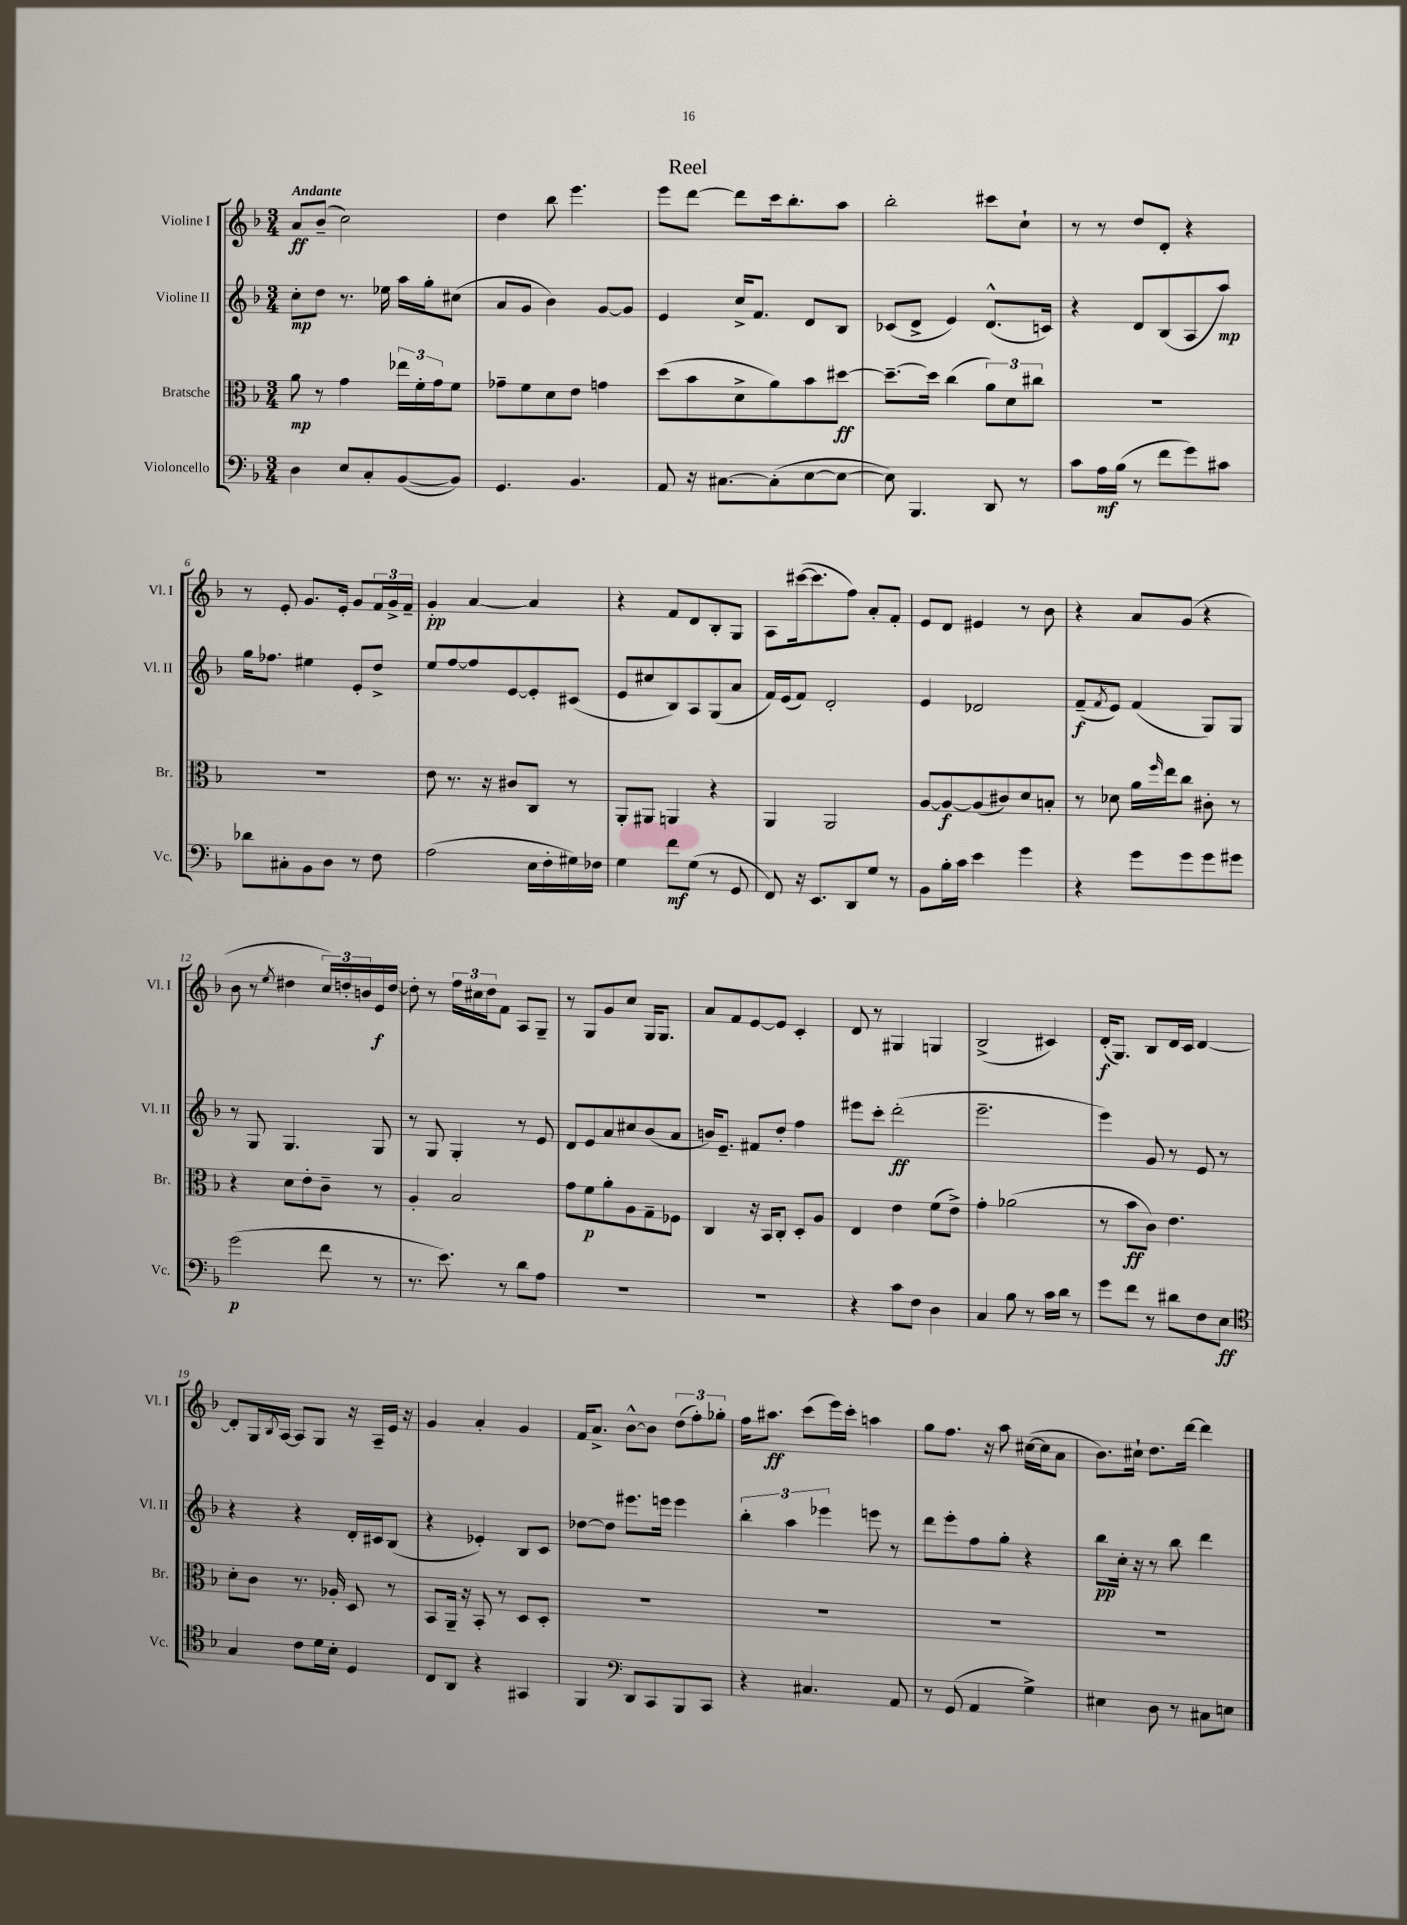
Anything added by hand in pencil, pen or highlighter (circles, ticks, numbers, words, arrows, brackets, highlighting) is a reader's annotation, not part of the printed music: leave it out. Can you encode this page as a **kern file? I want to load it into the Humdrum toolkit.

**kern	**kern	**kern	**kern
*staff4	*staff3	*staff2	*staff1
*clefF4	*clefC3	*clefG2	*clefG2
*k[b-]	*k[b-]	*k[b-]	*k[b-]
*M3/4	*M3/4	*M3/4	*M3/4
4D	8a	8cc'	8a
.	8r	8dd	(8b-~
8E	4g	8.r	2cc)
8C'	.	.	.
.	.	16ee-	.
([8BB-	24ee-	16aa	.
.	24f'	.	.
.	.	16gg'	.
.	24g	.	.
8BB-])	8f	(8cc#	.
=	=	=	=
4.GG	8g-~	8a	4dd
.	8f	8g	.
.	8d	4b-)	8bb-
4.BB-	8e	.	4.eee
.	4g	[8g	.
.	.	8g]	.
=	=	=	=
8AA	(8dd	4e	8eee
16r	8b-	.	[8ddd
[8.C#	.	.	.
.	8d^	16cc^	8ddd]
.	.	8.f	.
(8C#']	8a)	.	16ccc
.	.	.	8.bb-'
[8E	8b-	8d	.
8E_	[8dd#	8B-	8aa
=	=	=	=
8E])	8.dd#~_	(8c-	2bb-'
4.BBB-	.	8d^	.
.	16dd#]	.	.
.	(4cc	4e)	.
8DD	12a)	(8.d^^	8ccc#
.	12d	.	.
8r	.	.	8cc`
.	12cc#	.	.
.	.	16c)	.
=	=	=	=
8c	2.r	4r	8r
16A	.	.	8r
(16B-	.	.	.
8r	.	8d	8dd
8f	.	(8B-	8d'
8g)	.	8A	4r
8c#	.	8aa)	.
=	=	=	=
8d-	2.r	16gg	8r
.	.	8.ff-	.
8C#'	.	.	8e'
8BB-	.	4ee#	8.g
8D	.	.	.
.	.	.	16e'
8r	.	8e'	8g
8F	.	8dd^	24f
.	.	.	24g^
.	.	.	24f~
=	=	=	=
(2A	8e	8ee	4g'
.	8.r	[8ff	.
.	.	8ff]	[4a
.	16r	.	.
.	8c#	[8e	.
16E	8C	8e']	4a]
16F'	.	.	.
16G#)	8r	(8c#	.
16F-	.	.	.
=	=	=	=
4G	8AA'	8e	4r
.	8AA#	8cc#	.
8f	4AA	8B-)	8f
(8G	.	8A	8d
8r	4r	(8G	8B-'
8GG	.	8a	8G
=	=	=	=
8FF)	4AA	16f)	8A
.	.	(16e	.
16r	.	8f)	([16ccc#
8.EE	.	.	8.ccc#]
.	2AA	2d'	.
8DD	.	.	8ff)
8G	.	.	8a'
8r	.	.	8f'
=	=	=	=
8BB-	[8A	4e	8e
16B-'	8A_	.	8d
16c	.	.	.
4e	(8A]	2d-	4e#
.	8c#)	.	.
4g	8d	.	8r
.	8B'	.	8b-
=	=	=	=
4r	8r	(8f~	4r
.	.	8qf	.
.	8d-	8e)	.
8g	16a	(4f	8a
.	16qqff	.	.
.	16ee	.	.
8g	8cc	.	(8g
8g	8c#'	8G)	4r
8g#	8r	8G	.
=	=	=	=
(2g	4r	8r	8b-
.	.	8G	8r
.	.	.	8qee
.	8d	4.G	4dd#
.	8e'	.	.
8f	8c~	.	24cc)
.	.	.	24dd'
.	.	.	24b
8r	8r	8G	16e
.	.	.	[16dd
=	=	=	=
8.r	4A'	8r	8dd']
.	.	8G	8r
8.e)	.	.	.
.	2B-	4G'	24ff
.	.	.	24cc#
.	.	.	24dd
8r	.	.	8f
8d	.	8r	8A
8A	.	8e	8G~
=	=	=	=
2.r	8g	8d	8r
.	8f	8e	8G
.	8a'	8a	8g
.	8A	8cc#	8cc
.	8G~	(8b-	16G
.	.	.	8.G
.	8F-	8a	.
=	=	=	=
2.r	4C	16b)	8a
.	.	8.e~	.
.	.	.	8f
.	16r	8f#	[8e
.	16BB-	.	.
.	8C'	8dd'	8e]
.	8D'	4ff	4c'
.	8A	.	.
=	=	=	=
4r	4E	8eee#	8d
.	.	8ccc'	8r
8c	4e	(2ddd'	4G#
8F	.	.	.
4D	(8f	.	4G
.	8e^)	.	.
=	=	=	=
4C	4g'	2.eee~	(2B-^
8B-	(2a-	.	.
8r	.	.	.
16c	.	.	4c#)
16d	.	.	.
8r	.	.	.
=	=	=	=
8g	8r	4eee)	(16d'
.	.	.	8.G)
8f	8b-	.	.
8r	8c)	8g	8B-
8d#	4.e	8r	16d
.	.	.	16c
8F	.	8e	[4d
8E	.	8r	.
=	=	=	=
*clefC4	*	*	*
4G	8d'	4r	8d']
.	8c	.	16G
.	.	.	8qB-
.	.	.	[16A
8c	8.r	4r	8A]
16d	.	.	8G
16B-'	16A-'	.	.
4D	8D	16d'	16r
.	.	16c#	16A~
.	8r	(8B-	16e
.	.	.	16r
=	=	=	=
8C	8BB-	4r	4g
8AA	16AA~	.	.
.	16r	.	.
4r	8BB-'	4e-')	4a'
.	8r	.	.
4GG#	8D	8B-	4g
.	8D'	8c	.
=	=	=	=
4FF	2.r	[8dd-	16f
.	.	.	8.a^
.	.	8dd-]	.
*clefF4	*	*	*
8DD	.	8.eee#	[8b-^^
8CC	.	.	8b-]
.	.	16eee	.
8BBB-	.	4eee	(12dd
.	.	.	12ff')
8CC	.	.	.
.	.	.	12gg-'
=	=	=	=
4r	2.r	6bb-'	16ff
.	.	.	8.aa#
.	.	6aa	.
4.C#	.	.	(8ccc
.	.	6eee-	.
.	.	.	16eee)
.	.	.	16ccc'
.	.	8eee	4aa
8AA	.	8r	.
=	=	=	=
8r	2.r	8ddd	8gg
(8GG	.	8eee'	8.ff
4AA	.	8ff	.
.	.	.	16r
.	.	8gg'	8aa
4G^)	.	4r	([16cc#
.	.	.	16cc#]
.	.	.	8a
=	=	=	=
4E#	2.r	8bb-	8.b-)
.	.	16cc'	.
.	.	16r	16cc#`
8D	.	8r	8.dd
8r	.	8bb-	.
.	.	.	[16ddd
8C#	.	4ddd	4ddd]
8E	.	.	.
==	==	==	==
*-	*-	*-	*-
